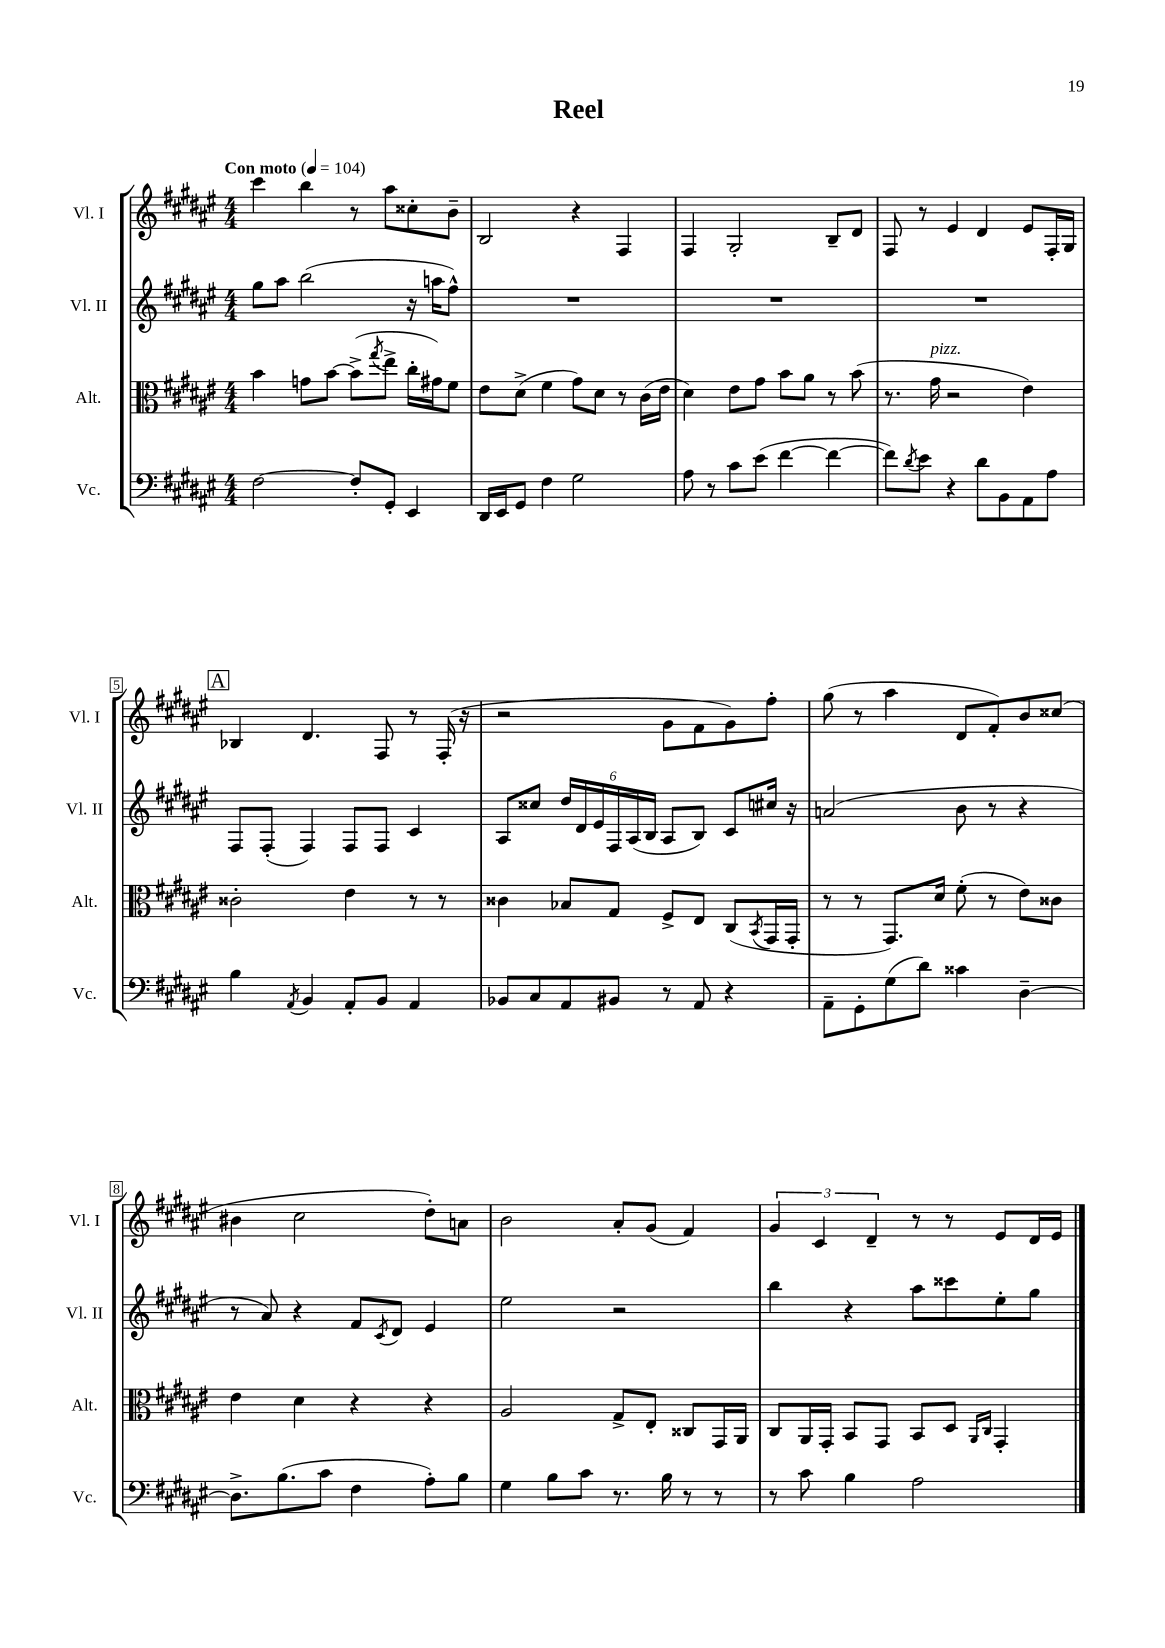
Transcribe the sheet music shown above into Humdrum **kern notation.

**kern	**kern	**kern	**kern
*staff4	*staff3	*staff2	*staff1
*clefF4	*clefC3	*clefG2	*clefG2
*k[f#c#g#d#a#e#]	*k[f#c#g#d#a#e#]	*k[f#c#g#d#a#e#]	*k[f#c#g#d#a#e#]
*M4/4	*M4/4	*M4/4	*M4/4
*MM104	*MM104	*MM104	*MM104
[2F#\	4b\	8gg#\L	4ccc#\
.	.	8aa#\J	.
.	8g\L	(2bb\	4bb\
.	[8b\J	.	.
8F#'/]L	(8b^\]L	.	8r
.	8qgg#/	.	.
8GG#'/J	8ee#^\J	.	8aa#\L
4EE#/	16cc#'\LL	16r	8cc##'\
.	16g#\J)	16aa\LK	.
.	8f#\J	8ff#^^\J)	8b~\J
=	=	=	=
16DD#/LL	8e#\L	1r	2B/
16EE#/J	.	.	.
8GG#/J	(8d#^\J	.	.
4F#\	4f#\	.	.
2G#\	8g#\L)	.	4r
.	8d#\J	.	.
.	8r	.	4F#/
.	(16c#\LL	.	.
.	16e#\JJ	.	.
=	=	=	=
8A#\	4d#\)	1r	4F#/
8r	.	.	.
8c#\L	8e#\L	.	2G#'/
(8e#\J	8g#\J	.	.
[4f#\	8b\L	.	.
.	8a#\J	.	.
4f#\_	8r	.	8B~/L
.	(8b\	.	8d#/J
=	=	=	=
8f#\]L)	8.r	1r	8F#/
8qd#/	.	.	.
8e#\J	.	.	8r
.	16g#\	.	.
4r	2r	.	4e#/
8d#\L	.	.	4d#/
8BB\	.	.	.
8AA#\	4e#\)	.	8e#/L
8A#\J	.	.	16F#'/L
.	.	.	16G#/JJ
=	=	=	=
4B\	2c##'\	8F#/L	4B-/
.	.	(8F#'/J	.
8qAA#/	.	.	.
4BB/	.	4F#/)	4.d#/
8AA#'/L	4e#\	8F#/L	.
8BB/J	.	8F#/J	8F#/
4AA#/	8r	4c#/	8r
.	8r	.	(16F#'/
.	.	.	16r
=	=	=	=
8BB-/L	4c##\	8A#/L	2r
8C#/	.	8cc##/J	.
8AA#/	8B-/L	24dd#/LL	.
.	.	24d#/	.
.	.	24e#/	.
8BB#/J	8G#/J	24F#/	.
.	.	(24A#/	.
.	.	24B/JJ	.
8r	8F#^/L	8A#/L	8g#\L
8AA#/	8E#/J	8B/J)	8f#\
4r	(8C#/L	8c#/L	8g#\)
.	8qBB/	.	.
.	16GG#/L	16cc#/Jk	8ff#'\J
.	16GG#'/JJ	16r	.
=	=	=	=
8AA#~\L	8r	(2a/	(8gg#\
8GG#'\	8r	.	8r
(8G#\	8.GG#/L)	.	4aa#\
8d#\J)	.	.	.
.	16d#/Jk	.	.
4c##\	(8f#'\	8b\	8d#/L
.	8r	8r	8f#'/)
[4D#~\	8e#\L)	4r	8b/
.	8c##\J	.	(8cc##/J
=	=	=	=
8.D#^\]L	4e#\	8r	4b#\
.	.	8a#/)	.
(8.B\	.	.	.
.	4d#\	4r	2cc#\
8c#\J	.	.	.
4F#\	4r	8f#/L	.
.	.	8qc#/	.
.	.	8d#/J	.
8A#'\L)	4r	4e#/	8dd#'\L)
8B\J	.	.	8a\J
=	=	=	=
4G#\	2A#/	2ee#\	2b\
8B\L	.	.	.
8c#\J	.	.	.
8.r	8G#^/L	2r	8a#'/L
.	8E#'/J	.	(8g#/J
16B\	.	.	.
8r	8C##/L	.	4f#/)
8r	16GG#/L	.	.
.	16AA#/JJ	.	.
=	=	=	=
8r	8C#/L	4bb\	6g#/
8c#\	16AA#/L	.	.
.	.	.	6c#/
.	16GG#'/JJ	.	.
4B\	8BB/L	4r	.
.	.	.	6d#~/
.	8GG#/J	.	.
2A#\	8BB/L	8aa#\L	8r
.	8D#/J	8ccc##\	8r
.	16qqAA#/LL	.	.
.	16qqC#/JJ	.	.
.	4GG#'/	8ee#'\	8e#/L
.	.	8gg#\J	16d#/L
.	.	.	16e#/JJ
==	==	==	==
*-	*-	*-	*-
